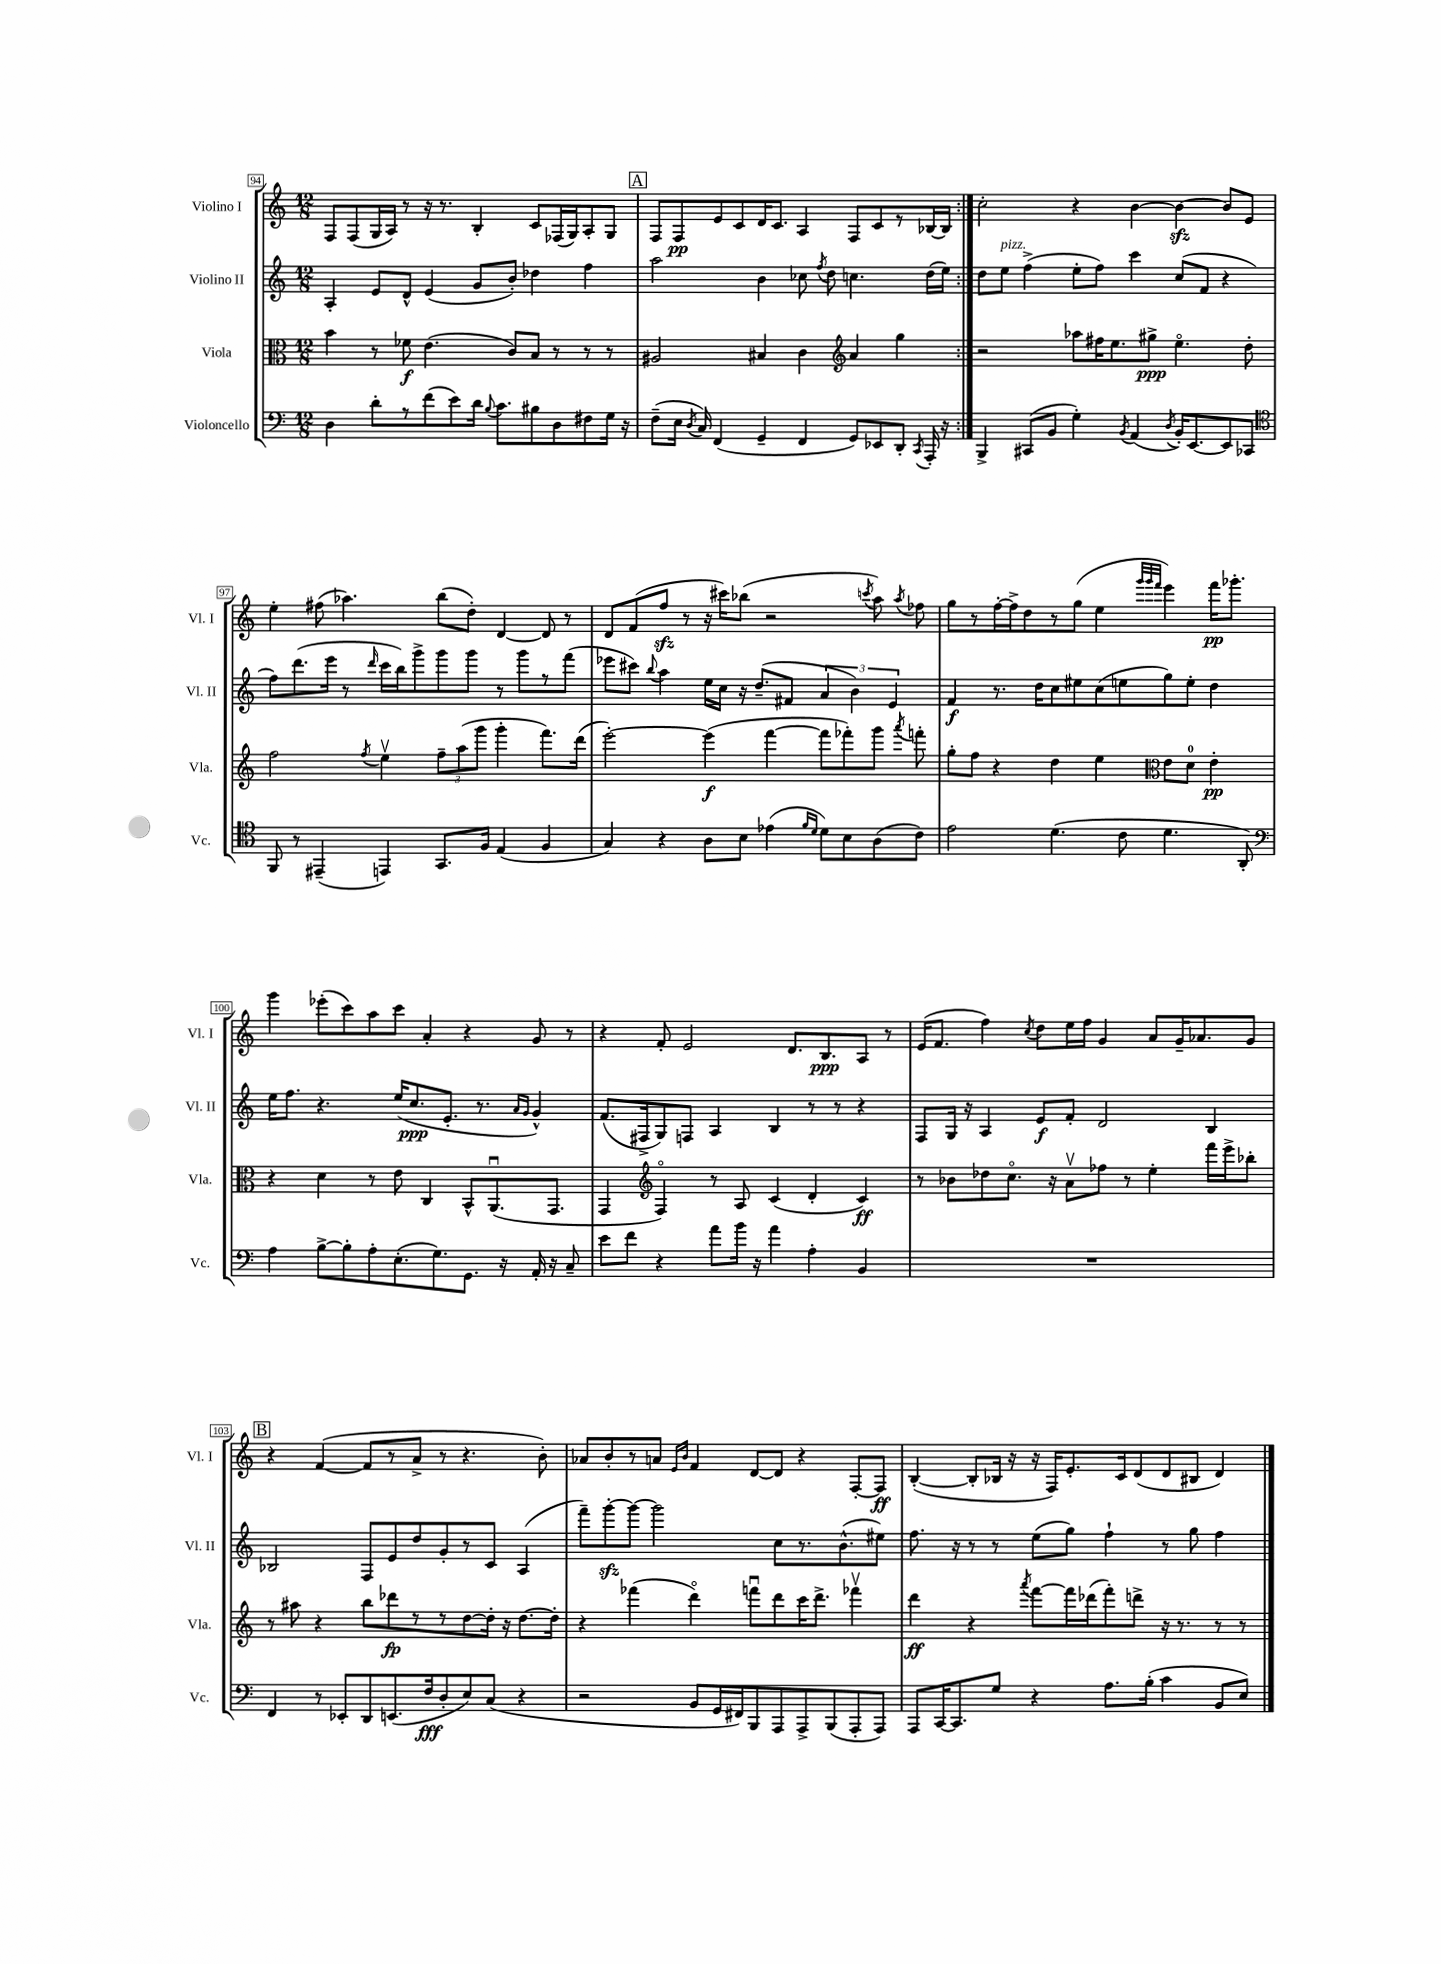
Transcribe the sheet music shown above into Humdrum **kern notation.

**kern	**kern	**kern	**kern
*staff4	*staff3	*staff2	*staff1
*clefF4	*clefC3	*clefG2	*clefG2
*k[]	*k[]	*k[]	*k[]
*M12/8	*M12/8	*M12/8	*M12/8
4D	4b	4A'	8F
.	.	.	(8F
8d'	8r	8e	16G
.	.	.	16A)
8r	8f-	8d^^	8r
(8f	(4.e	(4e	16r
.	.	.	8.r
8e)	.	.	.
16d	.	8g	4B'
8qqB	.	.	.
8.c	.	.	.
.	8c)	8b')	.
8B#	8B	4dd-	8c
8D	8r	.	(16F-
.	.	.	16G)
8F#	8r	4ff	8A'
16G	8r	.	8G
16r	.	.	.
=	=	=	=
(8F~	2A#	2aa	8F
16E	.	.	8F
8qD	.	.	.
16C)	.	.	.
(4FF	.	.	8e
.	.	.	8c
4GG~	4B#	4b	16d
.	.	.	8.c
4FF	4c	8cc-	4A
.	.	8qff	.
.	.	8dd	.
*	*clefG2	*	*
8GG)	4a	4.cc	8F
8EE-	.	.	8c
8DD'	4gg	.	8r
8qCC	.	.	.
16AAA'	.	(16dd	[16B-
16r	.	16ee)	16B-]
=:|!	=:|!	=:|!	=:|!
4BBB^	2r	8dd	2cc'
.	.	8ee	.
(8CC#	.	(4ff^	.
8BB	.	.	.
4G')	8aa-	8ee'	4r
.	16ff#	8ff)	.
.	8.ee	.	.
8qBB	.	.	.
(4AA	.	4ccc	[4b
.	8gg#^	.	.
8qD	.	.	.
16BB')	4.eeo	(8cc	4b_
[8.EE	.	.	.
.	.	8f	.
8EE]	.	4r	8b]
8CC-	8dd'	.	8e
=	=	=	=
*clefC4	*	*	*
8FF	2ff	8ff)	4ee'
8r	.	(8.ddd	.
(4EE#~	.	.	(8ff#
.	.	16eee	.
.	.	8r	4.aa-)
.	8qff	16qqddd	.
4EE)	4eev	16ccc	.
.	.	16bb)	.
.	.	8ggg^	.
8.GG	12ff~	8ggg	(8bb
.	(12aa	.	.
.	.	8ggg	8dd')
.	12ggg	.	.
16F	.	.	.
(4E	4ggg'	8r	[4d
.	.	8ggg	.
4F	8.fff)	8r	8d]
.	.	(8fff	8r
.	(16ddd	.	.
=	=	=	=
4G)	[2eee')	8eee-	8d
.	.	8ccc#)	(8f
.	.	8qqbb	.
4r	.	4aa	8ff
.	.	.	8r
8A	(4eee]	16ee	16r
.	.	16cc	16ccc#)
8B	.	16r	(8bb-
.	.	(8.dd~	.
(4e-	[4fff	.	2r
.	.	8f#	.
16qqf	.	.	.
16qqd	.	.	.
8d)	8fff]	6a	.
8B	8fff-')	.	.
.	.	6b)	.
.	.	.	8qccc
(8A	8ggg	.	8aa)
.	.	6e	.
.	8qaaa	.	8qaa
8c)	8fff'	.	8ff-
=	=	=	=
2e	8gg'	4f	8gg
.	8ff	.	8r
.	4r	8.r	[16ff'
.	.	.	16ff^]
.	.	.	8dd
.	.	16dd	.
(4.d	4dd	8cc	8r
.	.	8ee#	(8gg
.	4ee	(8cc	4ee
8c	.	8ee	.
*	*clefC3	*	*
.	.	.	32qqggg
.	.	.	32qqggg
.	.	.	32qqfff
4.d	8e	8gg)	4eee)
.	8d	8ee'	.
.	4e'	4dd	16fff
.	.	.	8.ggg-'
8AA')	.	.	.
=	=	=	=
*clefF4	*	*	*
4A	4r	16ee	4ggg
.	.	8.ff	.
[8B^	4d	4.r	(8eee-'
8B']	.	.	8ccc)
8A'	8r	.	8aa
(8.E'	8e	(16ee	8ccc
.	.	8.cc	.
.	4C	.	4a'
8.G)	.	.	.
.	.	8.e'	.
8.GG	8BB^^	.	4r
.	.	8.r	.
.	(8.AAu	.	.
16r	.	.	.
.	.	16qqa	.
.	.	16qqg	.
16AA'	.	4g^^)	8g
16r	8.GG	.	.
8C~	.	.	8r
=	=	=	=
8e	4GG	(8.f	4r
8f	.	.	.
.	.	16F#^	.
*	*clefG2	*	*
4r	4Fo)	8G)	8f'
.	.	8F	2e
8a	8r	4A	.
16b	8A	.	.
16r	.	.	.
4a	(4c	4B	.
.	.	.	8.d
4A'	4d'	8r	.
.	.	.	8.B
.	.	8r	.
4BB	4c)	4r	8A
.	.	.	8r
=	=	=	=
1.r	8r	8F	(16e
.	.	.	8.f
.	8b-	16G	.
.	.	16r	.
.	8dd-	4A	4ff)
.	8.cco	.	.
.	.	.	8qcc
.	.	8e	8dd
.	16r	.	.
.	8av	8f'	16ee
.	.	.	16ff
.	8ff-	2d	4g
.	8r	.	.
.	4ee'	.	8a
.	.	.	16g~
.	.	.	8.a-
.	16fff	4B	.
.	16eee^	.	.
.	8bb-'	.	8g
=	=	=	=
4FF	8r	2B-	4r
.	8aa#	.	.
8r	4r	.	([4f
8EE-'	.	.	.
8DD	8bb	8F	8f]
(8.EE	8ddd-	8e	8r
.	8r	8dd	8a^
16F	.	.	.
8D'	8r	8g'	8r
8E)	[8dd	8r	4.r
(8C	16dd']	8c	.
.	16r	.	.
4r	[8.dd	(4A	.
.	.	.	8b')
.	16dd']	.	.
=	=	=	=
2r	4r	8fff~)	8a-
.	.	[8ggg'	8b'
.	(4fff-	8ggg_	8r
.	.	2ggg]	8a
.	.	.	16qqe
.	.	.	16qqb
8BB	4dddo)	.	4f
16GG	.	.	.
16FF#)	.	.	.
8BBB	8fffu	.	[8d
8AAA	8ddd	8cc	8d]
8AAA^	16ccc	8.r	4r
.	8.ddd^	.	.
(8BBB	.	.	.
.	.	(8.b^^	.
8AAA'	4fff-v	.	[8F'
8AAA)	.	8ee#)	8F]
=	=	=	=
8AAA	4ddd	8.ff	([4B'
[16CC	.	.	.
8.CC]	.	16r	.
.	4r	8r	8B']
8G	.	8r	16B-
.	.	.	16r
.	8qaaa	.	.
4r	[8fff	(8ee	16r
.	.	.	16F)
.	16fff]	8gg)	8.e'
.	(16ddd-	.	.
8.A	8fff')	4ff`	.
.	.	.	16c
.	8ddd^	.	(8d
(16B'	.	.	.
4c	16r	8r	8d
.	8.r	.	.
.	.	8gg	8B#
8BB	8r	4ff	4d)
8E)	8r	.	.
==	==	==	==
*-	*-	*-	*-
